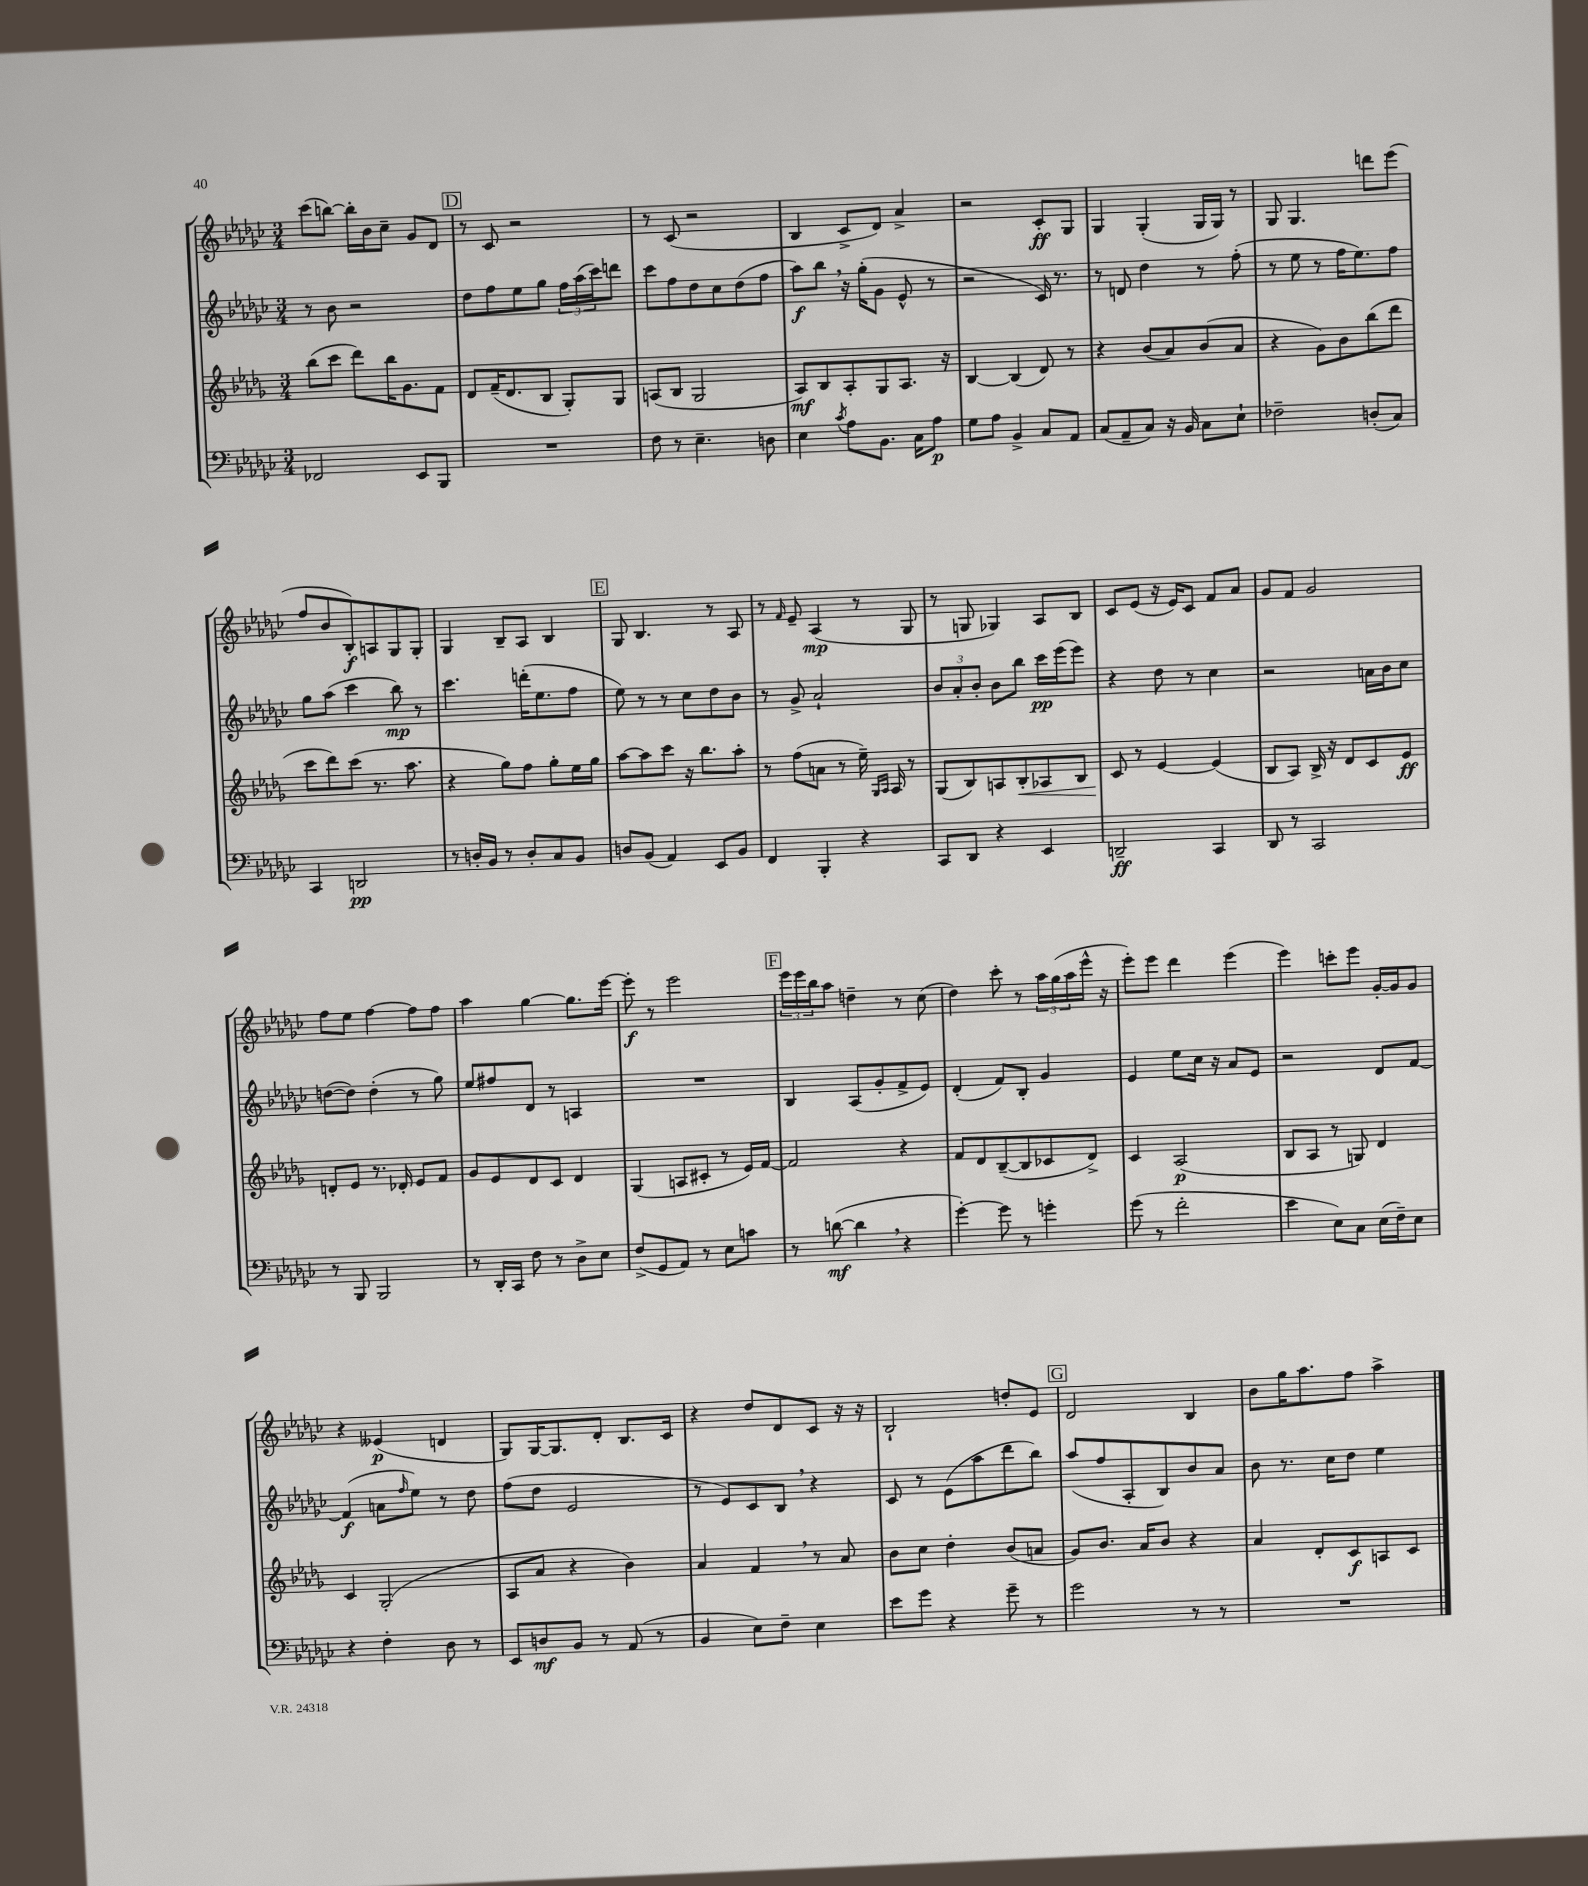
<<
\new StaffGroup <<
\new Staff = "s0" {
    \clef treble \key ges \major \numericTimeSignature \time 3/4
    ces'''8( b''8~) b''16-. bes'16 ces''8-- ges'8 des'8 |
    \mark \markup { \box "D" } r8 ces'8 r2 |
    r8 ces'8( r2 |
    bes4 ces'8-> des'8) aes'4-> |
    r2 ces'8-.\ff ges8 |
    ges4 ges4-.( ges16 ges16) r8 |
    ges8 ges4. d'''8 ees'''8( |
    f''8 bes'8 bes8-.\f) a8 ges8 ges8-. |
    ges4 bes8-- aes8 bes4 |
    \mark \markup { \box "E" } ges8 bes4. r8 aes8 |
    r8 \grace { f'16 } ees'8-- aes4\mp( r8 ges8 |
    r8 g8 ges4) aes8 bes8 |
    ces'8 ees'8( r16 ees'16) ces'8 f'8 aes'8 |
    ges'8 f'8 ges'2 |
    f''8 ees''8 f''4~ f''8 f''8 |
    aes''4 ges''4~ ges''8. ees'''16~ |
    ees'''8-.\f r8 ees'''2 |
    \mark \markup { \box "F" } \tuplet 3/2 { ees'''16 ees'''16 bes''16 } aes''8 d''4-- r8 ces''8( |
    des''4) ces'''8-. r8 \tuplet 3/2 { aes''16 ges''16( aes''16 } ees'''16-^ r16 |
    ees'''8-.) ees'''8 des'''4 ees'''4( |
    ees'''4) c'''8-. ees'''8 ges'16~-. ges'16 ges'8 |
    r4 eeses'4\p( d'4 |
    ges8) ges16~ ges8. des'8-. bes8. ces'16 |
    r4 des''8 des'8 ces'8 r16 r16 |
    bes2-! d''8-. ees'8 |
    \mark \markup { \box "G" } des'2 bes4 |
    bes'8 ges''16 aes''8. f''8 aes''4-> \bar "|." |
}
\new Staff = "s1" {
    \clef treble \key ges \major \numericTimeSignature \time 3/4
    r8 bes'8 r2 |
    \mark \markup { \box "D" } des''8 f''8 ees''8 ges''8 \tuplet 3/2 { f''16 aes''16( ces'''16) } d'''8 |
    ces'''8 f''8 des''8 ces''8 des''8( f''8 |
    aes''8\f) bes''8 \breathe r16 ges''16-.( ges'8 ees'8-^ r8 |
    r2 ces'16) r8. |
    r8 d'8 des''4 r8 f''8-.( |
    r8 ees''8 r8 f''16 ees''8.) f''8 |
    ges''8 aes''8( ces'''4 bes''8\mp) r8 |
    ces'''4. d'''16-.( ees''8. f''8 |
    \mark \markup { \box "E" } ees''8) r8 r8 ces''8 des''8 bes'8 |
    r8 ges'8-> aes'2-! |
    \tuplet 3/2 { bes'8 aes'8-. bes'8-. } bes'8 bes''8 ces'''16\pp ees'''16( ees'''8) |
    r4 des''8 r8 ces''4 |
    r2 a'16 bes'16 ces''8 |
    d''8~( d''8) d''4-.( r8 ges''8) |
    ees''8 fis''8 des'8 r8 a4 |
    R2. |
    \mark \markup { \box "F" } bes4 aes8( ges'8-. f'8-> ees'8) |
    des'4-.( f'8) bes8-. ges'4 |
    ees'4 ees''8 ces''16 r16 aes'8 ees'8 |
    r2 des'8 f'8~ |
    f'4\f( a'8 \grace { f''16 } ees''8) r8 des''8 |
    f''8( des''8 ees'2 |
    r8 ees'8) ces'8 bes8 \breathe r4 |
    ces'8 r8 ees'8( aes''8 des'''8 bes''8) |
    \mark \markup { \box "G" } aes''8( f''8 aes8-. bes8) bes'8 aes'8 |
    bes'8 r8. ces''16 des''8 ees''4 \bar "|." |
}
\new Staff = "s2" {
    \clef treble \key des \major \numericTimeSignature \time 3/4
    bes''8( c'''8 des'''8) bes''16 ges'8. f'8 |
    \mark \markup { \box "D" } des'8 f'16--( des'8. bes8 ges8-.) ges8 |
    a8( bes8 ges2 |
    aes8\mf) bes8 aes8-. ges8 aes8. r16 |
    bes4~ bes4( des'8) r8 |
    r4 bes'8( aes'8) bes'8( aes'8 |
    r4 ges'8) bes'8 bes''8( des'''8 |
    c'''8 des'''8) c'''8( r8. aes''8. |
    r4 ges''8) f''8 ges''8-. ees''16 ges''16 |
    \mark \markup { \box "E" } aes''8~ aes''8 c'''8 r16 bes''8. aes''8-. |
    r8 f''8( a'8 r8 ees''16--) \grace { ges16 aes16 } aes16 r8 |
    ges8( bes8) a8 bes8-.\< aes8 bes8 |
    c'8\! r8 ees'4~ ees'4( |
    bes8 aes8) bes16-> r16 des'8 c'8 ees'8\ff |
    d'8-. ees'8 r8. des'16-. ees'8 f'8 |
    ges'8 ees'8 des'8 c'8 des'4 |
    ges4( a8 cis'8-. r8 ees'16) f'16~ |
    \mark \markup { \box "F" } f'2 r4 |
    f'8 des'8 bes8~--( bes8 ces'8 des'8->) |
    c'4 aes2\p( |
    bes8 aes8 r8 g8) des'4 |
    c'4 ges2-.( |
    aes8 aes'8 r4 bes'4) |
    aes'4 f'4 \breathe r8 aes'8 |
    bes'8 c''8 des''4-. bes'8( a'8 |
    \mark \markup { \box "G" } ges'8) bes'8. aes'16 bes'8 r4 |
    aes'4 des'8-. c'8\f a8 c'8 \bar "|." |
}
\new Staff = "s3" {
    \clef bass \key ges \major \numericTimeSignature \time 3/4
    fes,2 ees,8 bes,,8 |
    \mark \markup { \box "D" } R2. |
    f8 r8 ees4.-- d8 |
    ees4 \acciaccatura { ces'8 } aes8 bes,8. ces16 aes8\p |
    ges8 aes8 bes,4-> ces8 aes,8 |
    ces8( aes,8-- ces8) r16 bes,16 ces8 ees8-! |
    fes2-- d8-.( ces8) |
    ces,4 d,2\pp |
    r8 d16-. bes,16 r8 d8-. ces8 bes,8 |
    \mark \markup { \box "E" } d8 bes,8( aes,4) ees,8 bes,8 |
    f,4 bes,,4-. r4 |
    ces,8 des,8 r4 ees,4 |
    d,2--\ff ces,4 |
    des,8 r8 ces,2 |
    r8 bes,,8 bes,,2 |
    r8 des,16-. ces,16 f8 r8 des8-> ees8 |
    f8->( ges,8 aes,8) r8 ees8 c'8 |
    \mark \markup { \box "F" } r8 d'8~\mf( d'4 \breathe r4 |
    ges'4~-.) ges'8 r8 g'4-. |
    ges'8( r8 f'2-. |
    ees'4 ees8) ces8 ees16( f16--) ees8 |
    r4 f4-. des8 r8 |
    ees,8 d8\mf bes,8 r8 aes,8( r8 |
    bes,4 ees8) f8-- ees4 |
    ees'8 ges'8 r4 ges'8-- r8 |
    \mark \markup { \box "G" } ges'2 r8 r8 |
    R2. \bar "|." |
}
>>
>>
\layout { \context { \Score \remove "Bar_number_engraver" } }
